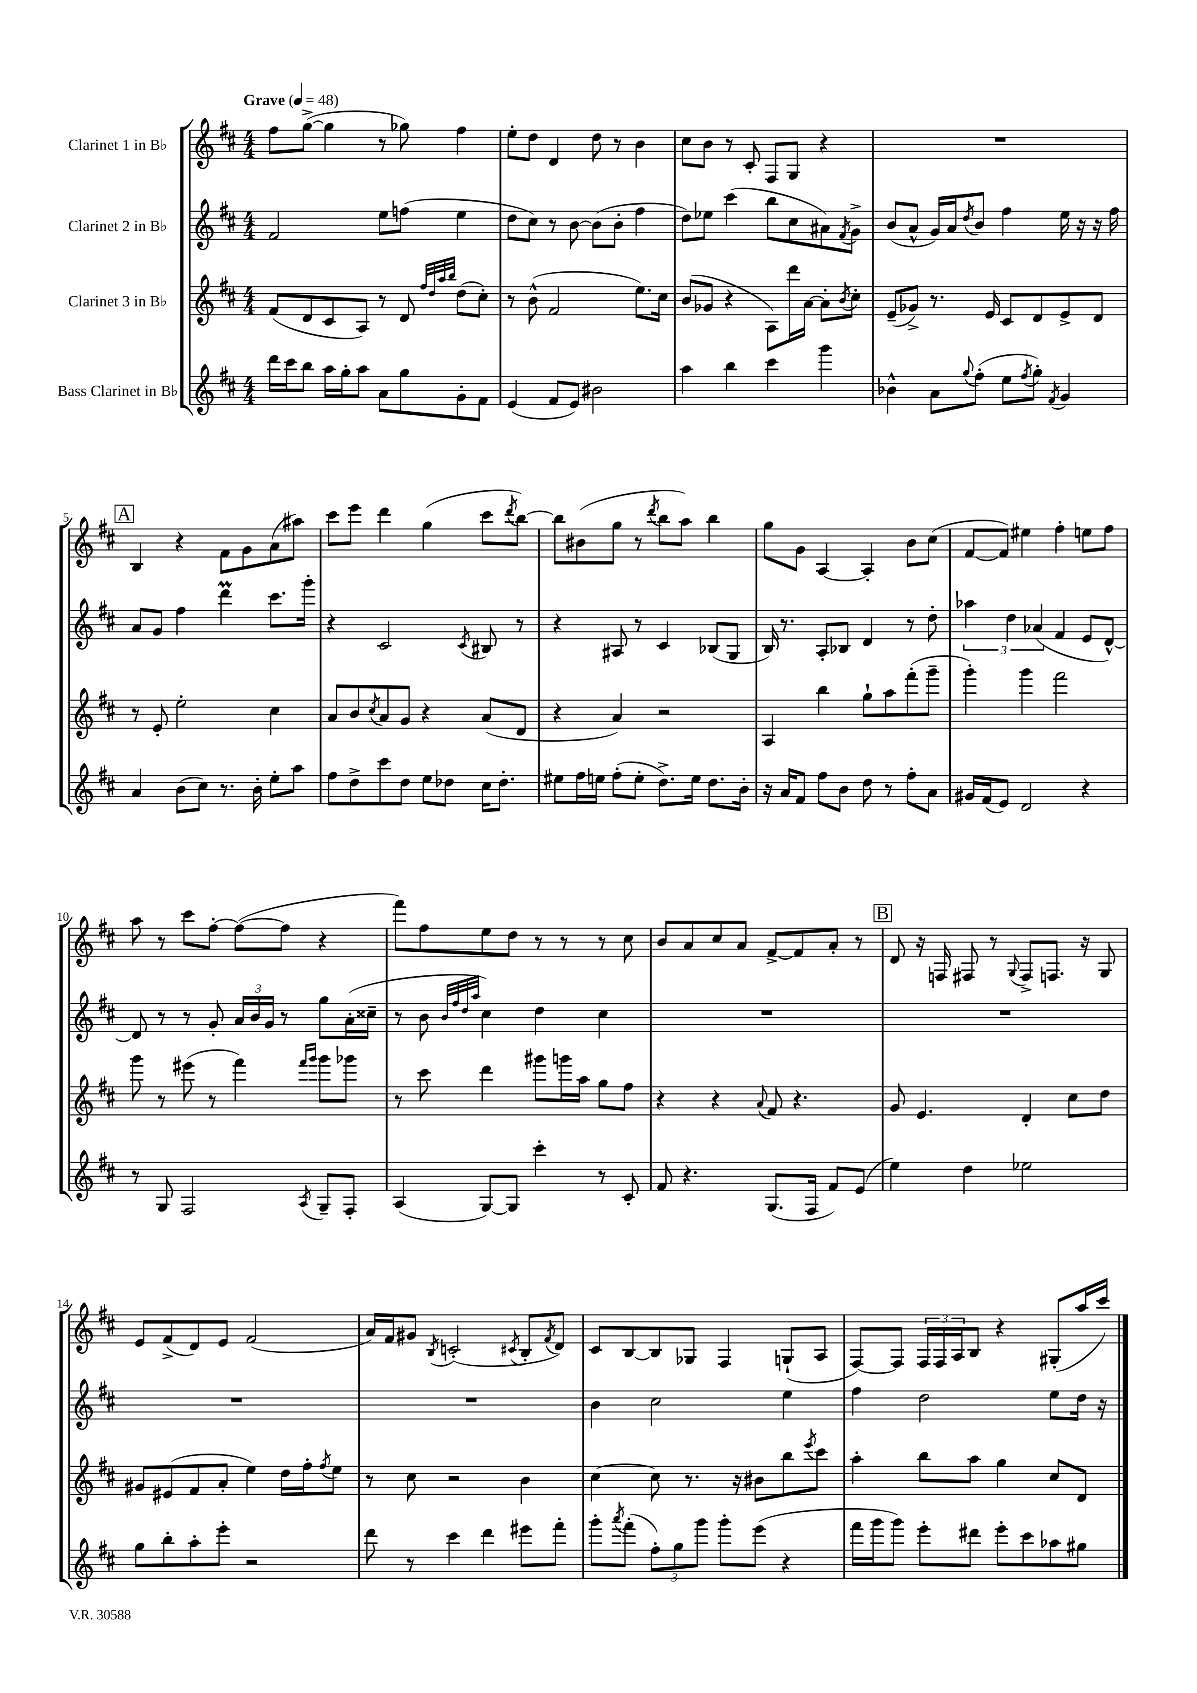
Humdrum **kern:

**kern	**kern	**kern	**kern
*staff4	*staff3	*staff2	*staff1
*clefG2	*clefG2	*clefG2	*clefG2
*k[f#c#]	*k[f#c#]	*k[f#c#]	*k[f#c#]
*M4/4	*M4/4	*M4/4	*M4/4
*MM48	*MM48	*MM48	*MM48
16ddd\LL	(8f#/L	2f#/	8ff#\L
16ccc#\J	.	.	.
8bb\J	8d/	.	([8gg^\J
16aa\LL	8c#/	.	4gg\]
16gg'\J	.	.	.
8aa\J	8A/J)	.	.
8a\L	8r	8ee\L	8r
8gg\	8d/	(8ff\J	8gg-\)
.	32qqff#/LLL	.	.
.	32qqdd/	.	.
.	32qqaa/	.	.
.	32qqbb/JJJ	.	.
8g'\	(8dd\L	4ee\	4ff#\
8f#\J	8cc#'\J)	.	.
=	=	=	=
(4e/	8r	8dd\L	8ee'\L
.	(8b^^\	8cc#\J)	8dd\J
8f#/L	2f#/	8r	4d/
8e/J)	.	[8b\	.
2b#\	.	(8b\]L	8dd\
.	.	8b'\J	8r
.	8.ee\L)	4ff#\	4b\
.	16cc#\Jk	.	.
=	=	=	=
4aa\	(8b/L	8dd\L)	8cc#\L
.	8g-/J	8ee-\J	8b\J
4bb\	4r	(4ccc#\	8r
.	.	.	8c#'/
4ccc#\	8A\L)	8bb\L	8F#/L
.	16ddd\L	8cc#\	8G/J
.	[16a\JJ	.	.
4ggg\	8a'\]L	8a#\)	4r
.	8qb/	8qf#/	.
.	8cc#'\J	8g^\J	.
=	=	=	=
4b-^^\	(8e~/L	(8b/L	1r
.	8g-^/J)	8a^^/J	.
8a\L	8.r	16g/LL)	.
.	.	16a/J	.
8qqgg/	.	8qdd/	.
(8ff#'\J	.	8b/J	.
.	16e/	.	.
8ee\L	8c#/L	4ff#\	.
8qff#/	.	.	.
8gg'\J)	8d/	.	.
8qf#/	.	.	.
4g/	8e^/	16ee\	.
.	.	16r	.
.	8d/J	16r	.
.	.	16ff#\	.
=	=	=	=
4a/	8r	8a/L	4B/
.	8e'/	8g/J	.
(8b\L	2ee'\	4ff#\	4r
8cc#\J)	.	.	.
8.r	.	4ddd\	8f#\L
.	.	.	8g\
16b'\	.	.	.
8ee'\L	4cc#\	8.ccc#\L	(8a\
8aa\J	.	.	8aa#\J)
.	.	16ggg'\Jk	.
=	=	=	=
8ff#\L	8a/L	4r	8ccc#\L
8dd^\	8b/	.	8eee\J
.	8qcc#/	.	.
8ccc#\	8a/	2c#/	4ddd\
8dd\J	8g/J	.	.
8ee\L	4r	.	(4gg\
8dd-\J	.	.	.
.	.	8qc#/	.
16cc#\LK	(8a/L	8B#/	8ccc#\L
8.dd-'\J	.	.	.
.	.	.	8qddd/
.	8d/J	8r	[8bb\J)
=	=	=	=
8ee#\L	4r	4r	8bb\]L
16ff#\L	.	.	(8b#\
16ee\JJ	.	.	.
(8ff#'\L	4a/)	8A#/	8gg\J
8ee'\J	.	8r	8r
.	.	.	8qddd/
8.dd^\L)	2r	4c#/	8bb\L
.	.	.	8aa\J)
16ee\Jk	.	.	.
8.dd\L	.	(8B-/L	4bb\
.	.	8G/J	.
16b'\Jk	.	.	.
=	=	=	=
16r	4A/	16B/)	8gg\L
16a/LK	.	8.r	.
8f#/J	.	.	8g\J
8ff#\L	4bb\	8A'/L	[4A/
8b\J	.	8B-/J	.
8dd\	8gg`\L	4d/	4A'/]
8r	8aa\	.	.
8ff#'\L	(8fff#'\	8r	8b\L
8a\J	8ggg~\J	8dd'\	(8cc#\J
=	=	=	=
16g#/LL	4ggg'\)	6aa-\	[8f#/L
(16f#/J	.	.	.
8e/J)	.	.	8f#/]J)
.	.	6dd\	.
2d/	4ggg\	.	4ee#\
.	.	(6a-/	.
.	2fff#\	4f#/	4ff#'\
4r	.	8e/L	8ee\L
.	.	[8d^^/J)	8ff#\J
=	=	=	=
8r	8ggg\	8d/]	8aa\
8G/	8r	8r	8r
2F#/	(8eee#\	8r	8ccc#\L
.	8r	8g'/	[8ff#'\J
.	4fff#\)	24a/LL	(8ff#\_L
.	.	24b/	.
.	.	24g/JJ	.
.	.	8r	8ff#\]J
.	16qqfff#/LL	.	.
8qA/	16qqggg/JJ	.	.
8G~/L	8ggg\L	8gg\L	4r
8F#'/J	8ggg-\J	(16a'\L	.
.	.	16cc##~\JJ	.
=	=	=	=
(4A/	8r	8r	8fff#\L)
.	8ccc#\	8b\	8ff#\
.	.	32qqb/LLL	.
.	.	32qqff#/	.
.	.	32qqdd/	.
.	.	32qqaa/JJJ	.
[8G/L)	4ddd\	4cc#\)	8ee\
8G/]J	.	.	8dd\J
4ccc#'\	8ggg#\L	4dd\	8r
.	16ggg\L	.	8r
.	16aa\JJ	.	.
8r	8gg\L	4cc#\	8r
8c#'/	8ff#\J	.	8cc#\
=	=	=	=
8f#/	4r	1r	8b/L
4.r	.	.	8a/
.	4r	.	8cc#/
.	.	.	8a/J
.	8qqa/	.	.
(8.G/L	8f#/	.	[8f#^/L
.	4.r	.	8f#/]
16F#/Jk	.	.	.
8f#/L)	.	.	8a'/J
(8e/J	.	.	8r
=	=	=	=
4ee\)	8g/	1r	8d/
.	4.e/	.	16r
.	.	.	16F/
4dd\	.	.	8F#/
.	.	.	8r
.	.	.	8qqG/
2ee-\	4d'/	.	8F#^/L
.	.	.	8.F/J
.	8cc#\L	.	.
.	.	.	16r
.	8dd\J	.	8G/
=	=	=	=
8gg\L	8g#/L	1r	8e/L
8bb'\	(8e#/	.	(8f#^/
8aa'\	8f#/	.	8d/)
8eee'\J	8a'/J	.	8e/J
2r	4ee\)	.	(2f#/
.	16dd\LL	.	.
.	16ff#'\J	.	.
.	8qff#/	.	.
.	8ee\J	.	.
=	=	=	=
8ddd\	8r	1r	16a/LL)
.	.	.	16f#/J
8r	8cc#\	.	8g#/J
.	.	.	8qB/
4ccc#\	2r	.	(2c'/
4ddd\	.	.	.
.	.	.	8qc#/
8eee#\L	4b\	.	8B'/L
.	.	.	8qf#/
8fff#'\J	.	.	8d/J)
=	=	=	=
8ggg'\L	[4cc#\	4b\	8c#/L
8qaaa/	.	.	.
(8fff#'\J	.	.	[8B/
12ff#'\L)	8cc#\]	2cc#\	8B/]
12gg\	.	.	.
.	8.r	.	8G-/J
12ggg\J	.	.	.
8ggg'\L	.	.	4F#/
.	16r	.	.
(8eee\J	8b#\L	.	.
4r	8bb\	4ee\	(8G`/L
.	8qeee/	.	.
.	8ccc#\J	.	8A/J
=	=	=	=
16fff#\LL	4aa'\	4ff#\	[8F#/L)
16ggg\J	.	.	.
8ggg\J)	.	.	8F#/]J
8eee'\L	8bb\L	2dd\	24F#/LL
.	.	.	24F#/
.	.	.	24A/J
8ddd#\J	8aa\J	.	8B/J
8eee'\L	4gg\	.	4r
8ccc#\	.	.	.
8aa-\	8cc#/L	8ee\L	(8G#'/L
8gg#\J	8d/J	16dd\Jk	16aa/L
.	.	16r	16ccc#/JJ)
==	==	==	==
*-	*-	*-	*-
